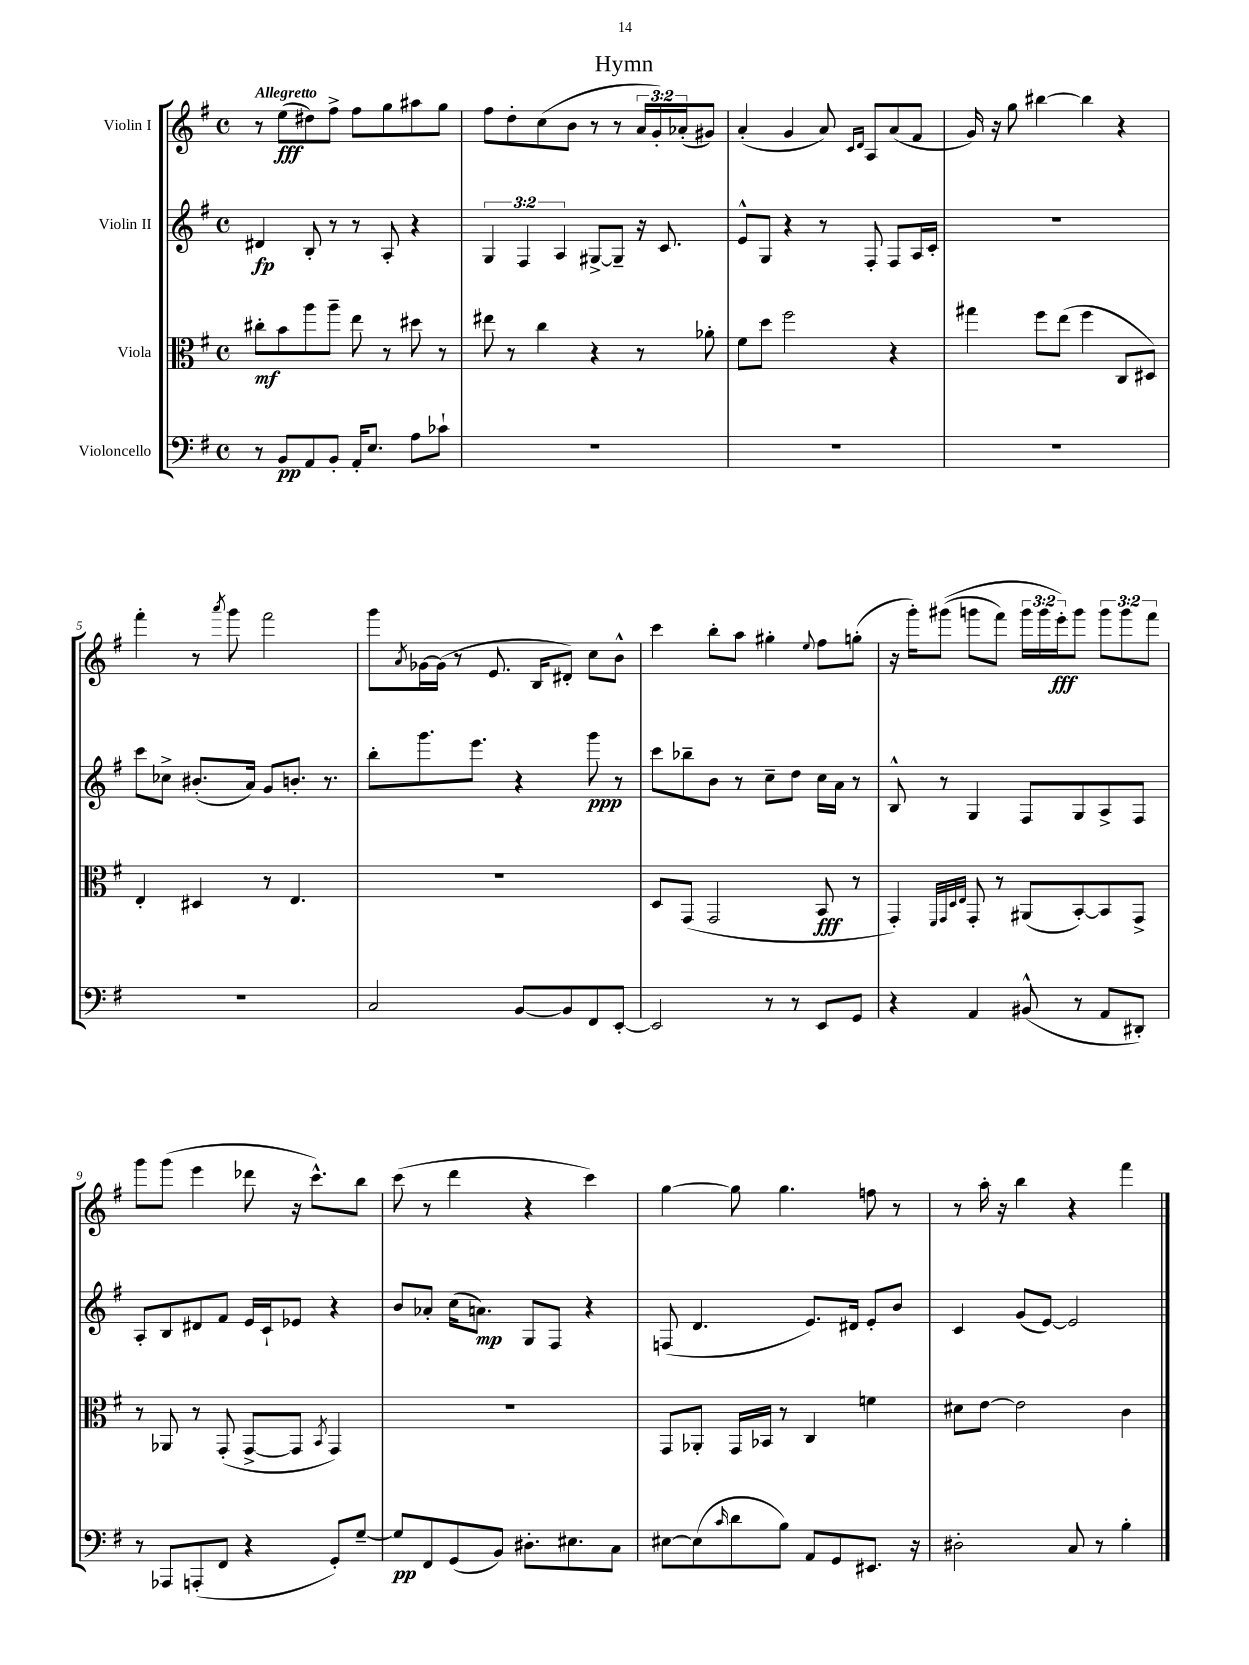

**kern	**dynam	**kern	**dynam	**kern	**dynam	**kern	**dynam
*part4	*part4	*part3	*part3	*part2	*part2	*part1	*part1
*staff4	*staff4	*staff3	*staff3	*staff2	*staff2	*staff1	*staff1
*I"Violoncello	*	*I"Viola	*	*I"Violin II	*	*I"Violin I	*
*clefF4	*	*clefC3	*	*clefG2	*	*clefG2	*
*k[f#]	*	*k[f#]	*	*k[f#]	*	*k[f#]	*
*M4/4	*	*M4/4	*	*M4/4	*	*M4/4	*
*met(c)	*	*met(c)	*	*met(c)	*	*met(c)	*
=1	=1	=1	=1	=1	=1	=1	=1
!	!	!	!	!	!	!LO:TX:a:B:t=Allegretto	!
8r	.	8cc#X'\L	mf	4d#X/	fp	8r	.
8BB/L	pp	8b\	.	.	.	(8ee\L	fff
8AA/	.	8aa\	.	8B'/	.	8dd#X\)	.
8BB'/J	.	8aa~\J	.	8r	.	8ff#^\J	.
16AA'/KL	.	8ee\	.	8r	.	8ff#\L	.
8.E/J	.	.	.	.	.	.	.
.	.	8r	.	8A'/	.	8gg\	.
8A\L	.	8dd#X\	.	4r	.	8aa#X\	.
8c-X`\J	.	8r	.	.	.	8gg\J	.
=2	=2	=2	=2	=2	=2	=2	=2
1r	.	8ee#X\	.	6G/	.	8ff#\L	.
.	.	8r	.	.	.	8dd'\	.
.	.	.	.	6F#/	.	.	.
.	.	4cc\	.	.	.	(8cc\	.
.	.	.	.	6A/	.	.	.
.	.	.	.	.	.	8b\J	.
.	.	4r	.	[8G#X^/L	.	8r	.
.	.	.	.	8G#~/J]	.	8r	.
.	.	8r	.	16r	.	24a/LL	.
.	.	.	.	.	.	24g'/)	.
.	.	.	.	8.c/	.	.	.
.	.	.	.	.	.	(24a-X'/J	.
.	.	8a-X'\	.	.	.	8g#X/J)	.
=3	=3	=3	=3	=3	=3	=3	=3
1r	.	8f#\L	.	8e^^/L	.	(4a'/	.
.	.	8dd\J	.	8G/J	.	.	.
.	.	2ff#\	.	4r	.	4g/	.
.	.	.	.	8r	.	8a/)	.
.	.	.	.	.	.	16qqc/LL	.
.	.	.	.	.	.	16qqd/JJ	.
.	.	.	.	8F#'/	.	8A/L	.
.	.	4r	.	8F#/L	.	(8a/	.
.	.	.	.	16A/L	.	8f#/J	.
.	.	.	.	16c'/JJ	.	.	.
=4	=4	=4	=4	=4	=4	=4	=4
1r	.	4gg#X\	.	1r	.	16g/)	.
.	.	.	.	.	.	16r	.
.	.	.	.	.	.	8gg\	.
.	.	8ff#\L	.	.	.	[4bb#X\	.
.	.	(8ee\J	.	.	.	.	.
.	.	4ff#\	.	.	.	4bb#\]	.
.	.	8C/L	.	.	.	4r	.
.	.	8D#X/J)	.	.	.	.	.
!!LO:LB:g=z
=5	=5	=5	=5	=5	=5	=5	=5
1r	.	4E'/	.	8ccc\L	.	4fff#'\	.
.	.	.	.	8cc-X^\J	.	.	.
.	.	4D#X/	.	(8.b#X'/L	.	8r	.
.	.	.	.	.	.	8qaaa/	.
.	.	.	.	.	.	8ggg\	.
.	.	.	.	16a/Jk)	.	.	.
.	.	8r	.	8g/L	.	2fff#\	.
.	.	4.E/	.	8.bn'/J	.	.	.
.	.	.	.	8.r	.	.	.
=6	=6	=6	=6	=6	=6	=6	=6
2C/	.	1r	.	8bb'\L	.	8ggg\L	.
.	.	.	.	.	.	8qa/	.
.	.	.	.	8.ggg\	.	[16g-X\L	.
.	.	.	.	.	.	(16g-\JJ]	.
.	.	.	.	.	.	8r	.
.	.	.	.	8.eee\J	.	.	.
.	.	.	.	.	.	8.e/	.
[8BB/L	.	.	.	4r	.	.	.
.	.	.	.	.	.	16B/KL	.
8BB/]	.	.	.	.	.	8d#X'/J)	.
8FF#/	.	.	.	8ggg\	ppp	8cc\L	.
[8EE'/J	.	.	.	8r	.	8b^^\J	.
=7	=7	=7	=7	=7	=7	=7	=7
2EE/]	.	8D/L	.	8ccc\L	.	4ccc\	.
.	.	(8GG/J	.	8bb-X~\	.	.	.
.	.	2GG/	.	8b\J	.	8bb'\L	.
.	.	.	.	8r	.	8aa\J	.
8r	.	.	.	8cc~\L	.	4gg#X'\	.
8r	.	.	.	8dd\J	.	.	.
.	.	.	.	.	.	8qqee/	.
8EE/L	.	8BB/	fff	16cc\LL	.	8ff#\L	.
.	.	.	.	16a\JJ	.	.	.
8GG/J	.	8r	.	8r	.	(8ggn'\J	.
=8	=8	=8	=8	=8	=8	=8	=8
4r	.	4GG'/)	.	8B^^/	.	16r	.
.	.	.	.	.	.	16ggg'\KL)	.
.	.	.	.	8r	.	((8ggg#X\J	.
.	.	32qqFF#/LLL	.	.	.	.	.
.	.	32qqGG/	.	.	.	.	.
.	.	32qqD/	.	.	.	.	.
.	.	32qqE/JJJ	.	.	.	.	.
4AA/	.	8GG'/	.	4G/	.	8gggn\L	.
.	.	8r	.	.	.	8fff#\J)	.
(8BB#X^^/	.	(8AA#X/L	.	8F#/L	.	24ggg\LL	.
.	.	.	.	.	.	24ggg\	.
.	.	.	.	.	.	24eee'\J)	fff
8r	.	[8BB'/)	.	8G/	.	8ggg\J	.
8AA/L	.	8BB/]	.	8A^/	.	12ggg\L	.
.	.	.	.	.	.	12ggg\	.
8DD#X'/J)	.	8GG^/J	.	8F#/J	.	.	.
.	.	.	.	.	.	12fff#\J	.
!!LO:LB:g=z
=9	=9	=9	=9	=9	=9	=9	=9
8r	.	8r	.	8A'/L	.	8ggg\L	.
8AAA-X/L	.	8AA-X/	.	8B/	.	(8ggg\J	.
(8AAAn'/	.	8r	.	8d#X/	.	4eee\	.
8FF#/J	.	(8GG'/	.	8f#/J	.	.	.
4r	.	[8GG^/L	.	16e/LL	.	8ddd-X\	.
.	.	.	.	16c`/J	.	.	.
.	.	8GG/J]	.	8e-X/J	.	16r	.
.	.	.	.	.	.	8.ccc^^\L)	.
.	.	8qBB/	.	.	.	.	.
8GG'/L)	.	4GG/)	.	4r	.	.	.
[8G~/J	.	.	.	.	.	8bb\J	.
=10	=10	=10	=10	=10	=10	=10	=10
8G/L]	pp	1r	.	8b/L	.	(8ccc\	.
8FF#/	.	.	.	8a-X'/J	.	8r	.
(8GG/	.	.	.	(16cc\KL	.	4ddd\	.
.	.	.	.	8.an\J)	mp	.	.
8BB/J)	.	.	.	.	.	.	.
8.D#X'\L	.	.	.	8G/L	.	4r	.
.	.	.	.	8F#/J	.	.	.
8.E#X\	.	.	.	.	.	.	.
.	.	.	.	4r	.	4ccc\)	.
8C\J	.	.	.	.	.	.	.
=11	=11	=11	=11	=11	=11	=11	=11
[8E#X\L	.	8GG/L	.	(8Fn/	.	[4gg\	.
(8E#\]	.	8AA-X'/J	.	4.d/	.	.	.
16qqc/	.	.	.	.	.	.	.
8d\	.	16GG/LL	.	.	.	8gg\]	.
.	.	16BB-X/JJ	.	.	.	.	.
8B\J)	.	8r	.	.	.	4.gg\	.
8AA/L	.	4C/	.	8.e/L)	.	.	.
8GG/	.	.	.	.	.	.	.
.	.	.	.	16d#X/Jk	.	.	.
8.EE#X/J	.	4fn\	.	8e'/L	.	8ffn\	.
.	.	.	.	8b/J	.	8r	.
16r	.	.	.	.	.	.	.
=12	=12	=12	=12	=12	=12	=12	=12
2D#X'\	.	8d#X\L	.	4c/	.	8r	.
.	.	[8e\J	.	.	.	16aa'\	.
.	.	.	.	.	.	16r	.
.	.	2e\]	.	(8g/L	.	4bb\	.
.	.	.	.	[8e/J)	.	.	.
8C/	.	.	.	2e/]	.	4r	.
8r	.	.	.	.	.	.	.
4B'\	.	4c\	.	.	.	4fff#\	.
==	==	==	==	==	==	==	==
*-	*-	*-	*-	*-	*-	*-	*-
